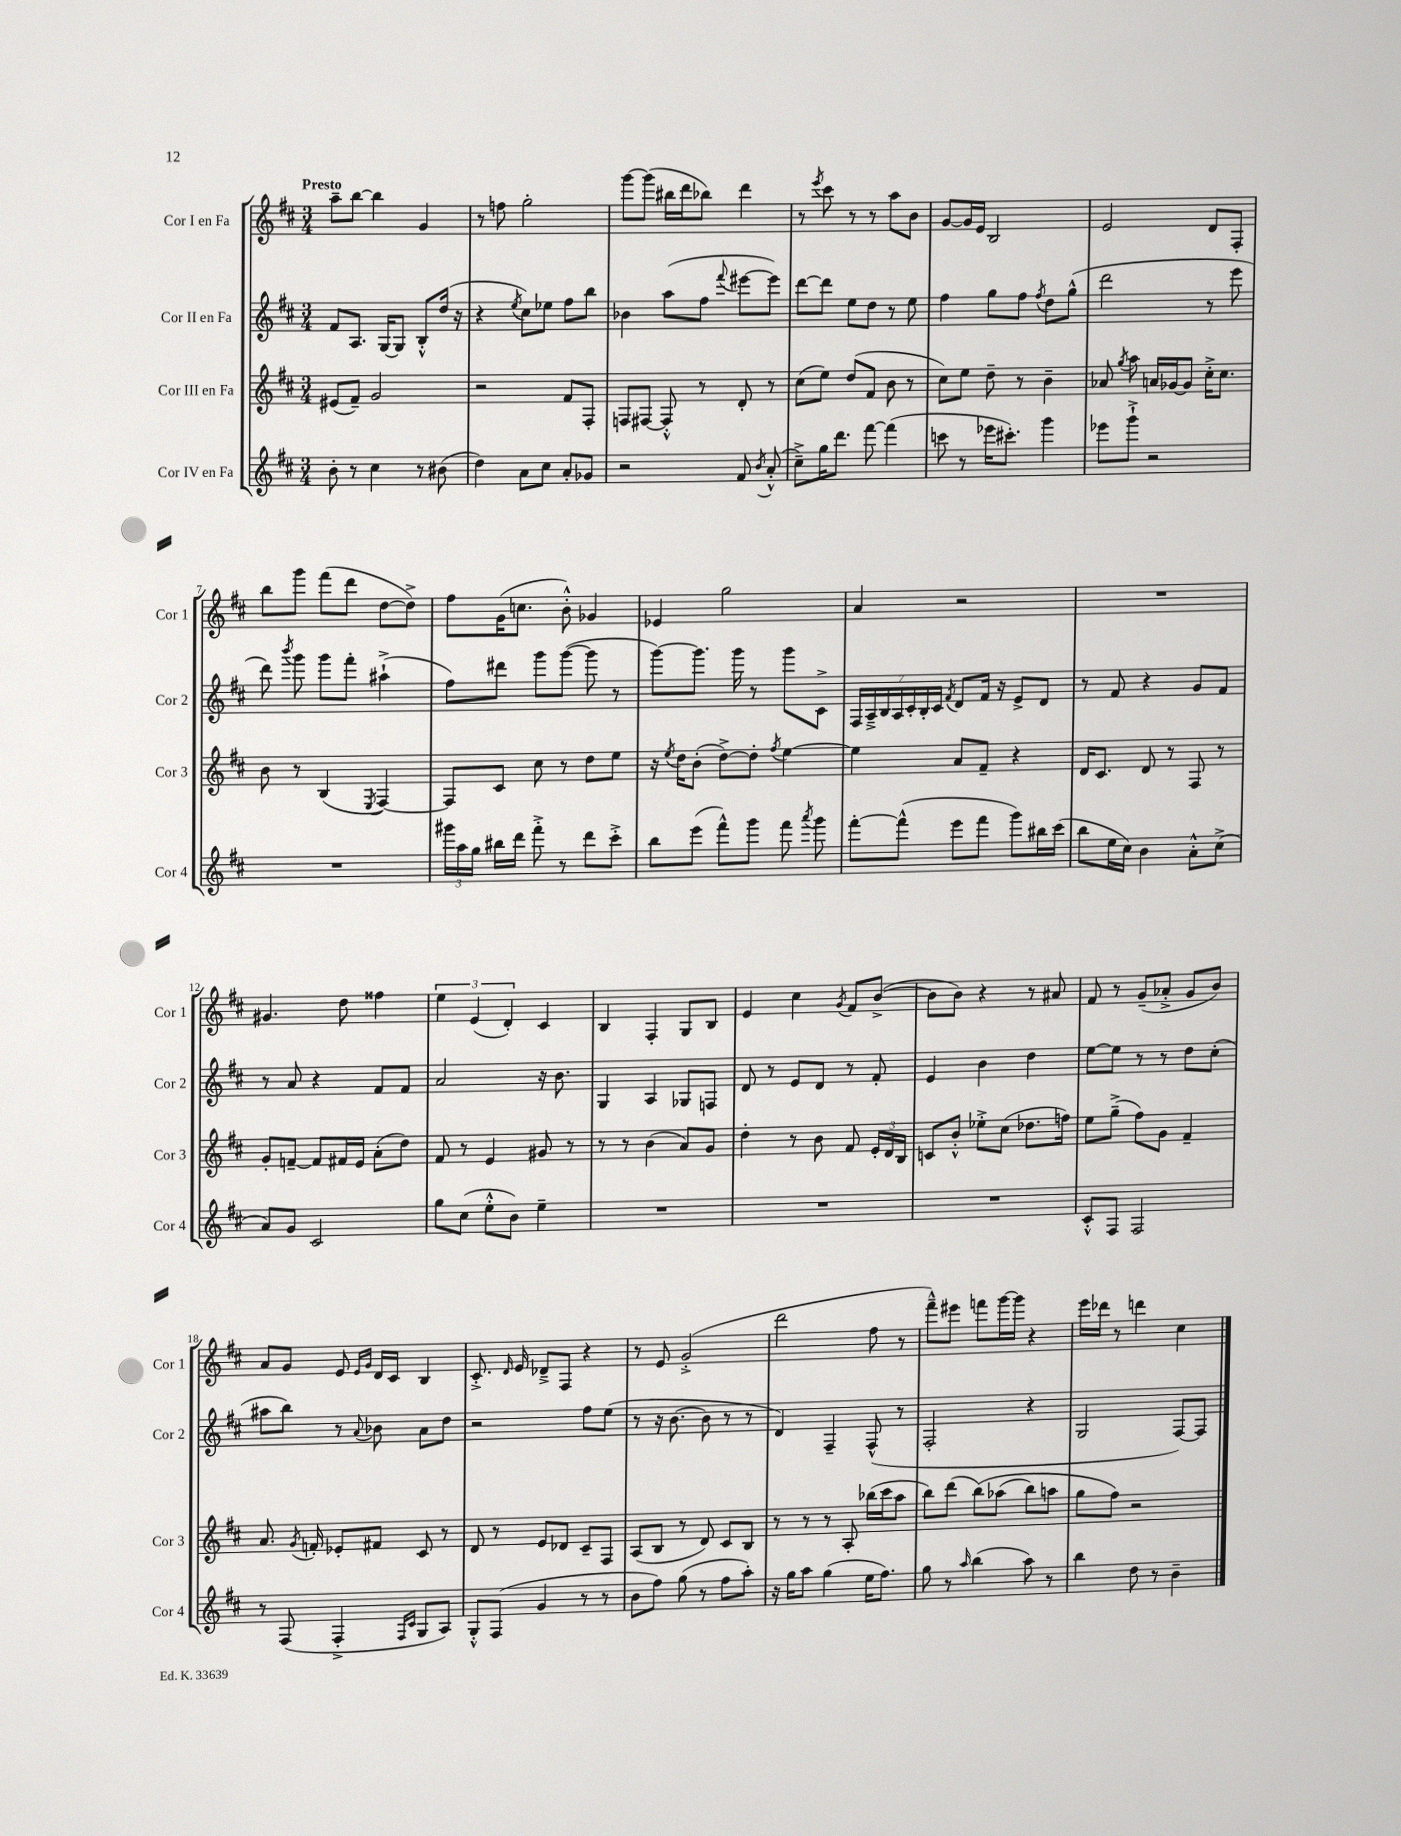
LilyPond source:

<<
\new StaffGroup <<
\new Staff = "s0" \with { instrumentName = "Cor I en Fa" shortInstrumentName = "Cor 1" } {
    \clef treble \key d \major \numericTimeSignature \time 3/4 \tempo "Presto"
    \autoBeamOff a''8[-- b''8]~ b''4 g'4 |
    r8 f''8 g''2-. |
    g'''8[~ g'''8]( bis''16[ d'''16 bes''8]) d'''4 |
    r8 \acciaccatura { e'''8 } cis'''8 r8 r8 a''8[ b'8] |
    g'8[~ g'16 e'16] b2 |
    e'2 d'8[ fis8]-. |
    b''8[ g'''8] fis'''8[( d'''8] d''8[~ d''8]->) |
    fis''8[ g'16( c''8.] b'8-.-^) ges'4 |
    ees'4 g''2 |
    a'4 r2 |
    R2. |
    gis'4. d''8 fisis''4 |
    \tuplet 3/2 { e''4 e'4( d'4-.) } cis'4 |
    b4 fis4-. g8[ b8] |
    e'4 cis''4 \acciaccatura { g'8 } fis'8[ b'8]~->( |
    b'8[ b'8]) r4 r8 ais'8 |
    fis'8 r8 g'8[--( aes'8]-.-> g'8[ b'8]) |
    a'8[ g'8] e'8 \grace { e'16[ g'16] } d'16[ cis'16] b4 |
    cis'8.-.-> \grace { d'16 } e'16 des'8[---> fis8] r4 |
    r8 e'8 g'2-.->( |
    d'''2 fis''8 r8 |
    fis'''8[---^) eis'''8] f'''8[ g'''16~ g'''16] r4 |
    e'''16[ des'''16] r8 d'''4 cis''4 \bar "|." |
}
\new Staff = "s1" \with { instrumentName = "Cor II en Fa" shortInstrumentName = "Cor 2" } {
    \clef treble \key d \major \numericTimeSignature \time 3/4
    \autoBeamOff fis'8[ a8.] g16[~ g8] b8[-.-^ d''16]( r16 |
    r4 \acciaccatura { e''8 } cis''8[) ees''8] fis''8[ b''8] |
    bes'4 a''8[( fis''8] \appoggiatura { fis'''8 } eis'''8[~ eis'''8]) |
    d'''8[~ d'''8] e''8[ d''8] r8 e''8 |
    fis''4 g''8[ fis''8] \acciaccatura { fis''8 } d''8[ g''8]-^( |
    d'''2 r8 e'''8 |
    d'''8) \acciaccatura { b'''8 } g'''8 g'''8[ fis'''8]-. ais''4-!->( |
    fis''8[) dis'''8] g'''8[ g'''8]~( g'''8 r8 |
    g'''8[~) g'''8.] g'''16 r8 g'''8[ cis'8]-> |
    \tuplet 7/4 { fis16[ a16---> b16 a16 cis'16-. b16-. cis'16] } \acciaccatura { fis'8 } d'8[ fis'16] r16 e'8[-> d'8] |
    r8 fis'8 r4 g'8[ fis'8] |
    r8 a'8 r4 fis'8[ fis'8] |
    a'2 r16 b'8. |
    g4 a4 ges8[ f8] |
    d'8 r8 e'8[ d'8] r8 fis'8-. |
    e'4 b'4 d''4 |
    e''8[~ e''8] r8 r8 d''8[ cis''8]-.( |
    ais''8[ b''8]) r8 \appoggiatura { a'8 } bes'8 a'8[ d''8] |
    r2 fis''8[ e''8]( |
    r8 r16 b'8.~ b'8 r8 r8 |
    d'4) fis4-- fis8-^( r8 |
    fis2-. r4 |
    g2 fis8[~) fis8] \bar "|." |
}
\new Staff = "s2" \with { instrumentName = "Cor III en Fa" shortInstrumentName = "Cor 3" } {
    \clef treble \key d \major \numericTimeSignature \time 3/4
    \autoBeamOff eis'8[( fis'8]--) g'2 |
    r2 fis'8[ fis8]-. |
    f8[ fis8]~ fis8-.-^ r8 d'8-. r8 |
    cis''8[( e''8]) d''8[( fis'8] b'8 r8 |
    cis''8[) e''8] d''8-- r8 b'4-- |
    aes'8 \acciaccatura { g''8 } a''8 a'16[ ges'16~ ges'8] cis''16[-.-> cis''8.] |
    b'8 r8 b4( \acciaccatura { e8 } fis4~) |
    fis8[ cis'8] cis''8 r8 d''8[ e''8] |
    r16 \acciaccatura { e''8 } d''16[ b'8]-.( d''8[~->) d''8]-. \acciaccatura { fis''8 } e''4~ |
    e''4 a'8[ fis'8]-- r4 |
    d'16[ cis'8.] d'8 r8 fis8 r8 |
    g'8[-. f'8]~-- f'8[ fis'16 e'16] a'8[-.( d''8]) |
    fis'8 r8 e'4 gis'8 r8 |
    r8 r8 b'4( a'8[) g'8] |
    d''4-. r8 b'8 fis'8 \tuplet 3/2 { e'16[-. d'16 b16] } |
    c'8[ b'8]-.-^ ees''8[-.-> cis''8]( des''8.[ f''16]) |
    e''8[ g''8]--->( fis''8[) g'8] fis'4-- |
    a'8. \acciaccatura { g'8 } f'16-. ees'8[-. fis'8] cis'8 r8 |
    d'8 r8 e'8[ des'8] cis'8[-- fis8] |
    a8[( b8] r8 d'8) cis'8[ b8] |
    r8 r8 r8 a8-. bes''16[( cis'''16 a''8] |
    b''8[) d'''8]( b''8[)\( aes''8]( b''8[) a''8] |
    g''8[ fis''8]\) r2 \bar "|." |
}
\new Staff = "s3" \with { instrumentName = "Cor IV en Fa" shortInstrumentName = "Cor 4" } {
    \clef treble \key d \major \numericTimeSignature \time 3/4
    \autoBeamOff b'8-. r8 cis''4 r8 bis'8( |
    d''4) a'8[ cis''8] a'8[-. ges'8] |
    r2 fis'8 \acciaccatura { b'8 } a'8-.-^( |
    cis''8[--->) g''16 d'''8.] fis'''8~ fis'''4( |
    c'''8 r8 ees'''16[ cis'''8.]-.) g'''4 |
    ees'''8[ g'''8]-!-> r2 |
    R2. |
    \tuplet 3/2 { gis'''16[ a''16 g''16] } bis''16[ d'''16] fis'''8-.-> r8 d'''8[ cis'''8]-.-> |
    b''8[ e'''8]( fis'''8[-^) g'''8] fis'''8 \acciaccatura { a'''8 } g'''8 |
    fis'''8[~-. fis'''8]-^( e'''8[ fis'''8] g'''8[) bis''16 cis'''16]( |
    b''8[ e''16 cis''16]) b'4 a'8[-.-^ cis''8]->( |
    a'8[) g'8] cis'2 |
    g''8[ cis''8]( e''8[-.-^ b'8]) e''4-- |
    R2. |
    R2. |
    R2. |
    cis'8[-.-^ fis8] fis2 |
    r8 fis8( fis4-.-> \grace { fis16[ cis'16] } g8[ a8]) |
    g8[-.-^ fis8]( g'4 r8 r8 |
    b'8[ fis''8]) g''8( r8 fis''8[ a''8]-.) |
    r16 g''16[ a''8] g''4( e''16[ fis''8.]) |
    g''8 r8 \grace { a''16 } b''4( a''8) r8 |
    b''4 d''8 r8 b'4-- \bar "|." |
}
>>
>>
